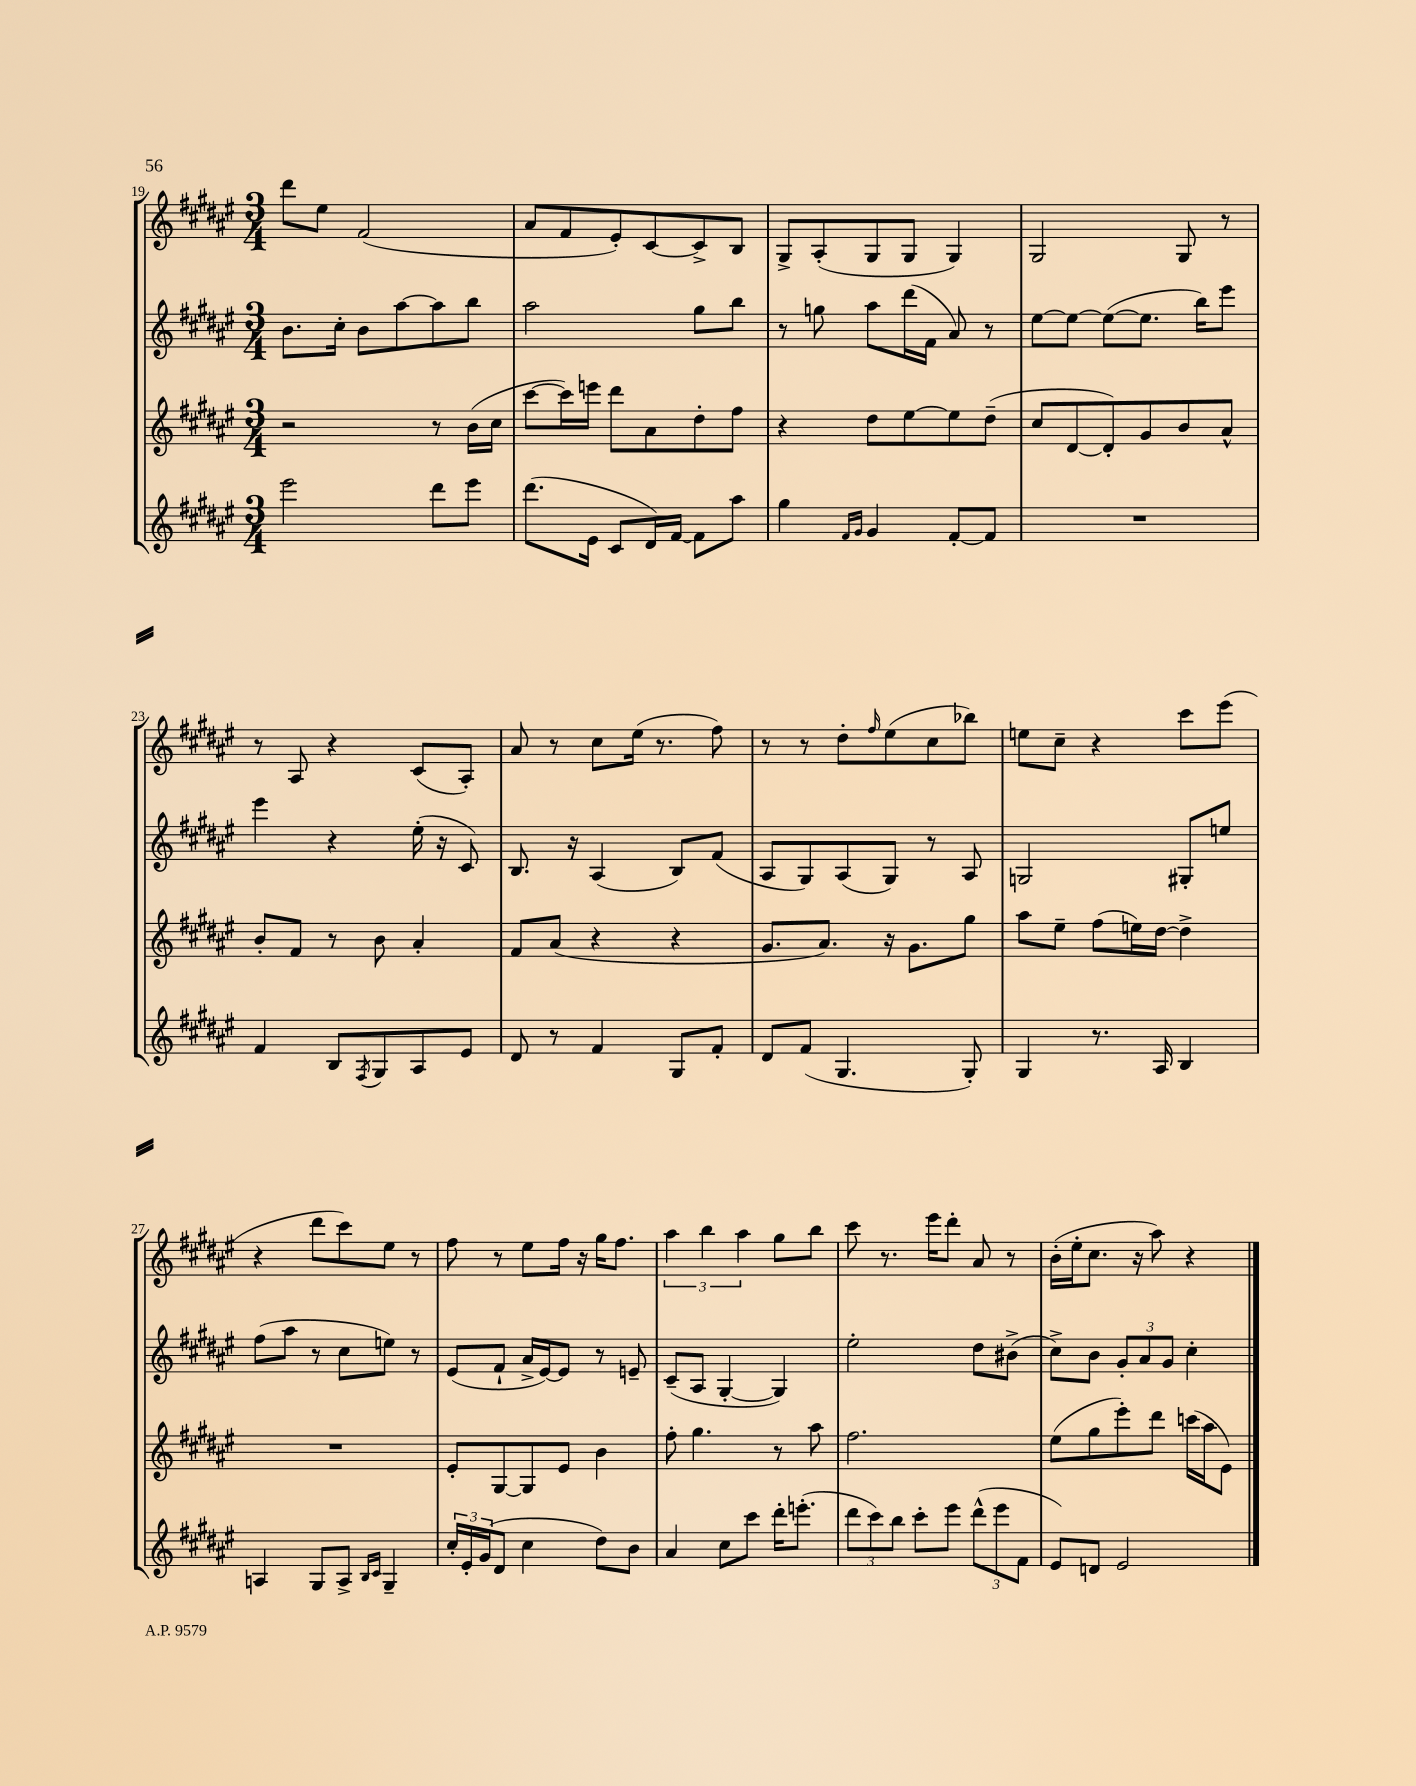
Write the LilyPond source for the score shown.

<<
\new StaffGroup <<
\new Staff = "s0" {
    \clef treble \key fis \major \numericTimeSignature \time 3/4
    dis'''8 eis''8 fis'2( |
    ais'8 fis'8 eis'8-.) cis'8~ cis'8-> b8 |
    gis8-> ais8-.( gis8 gis8 gis4) |
    gis2 gis8 r8 |
    r8 ais8 r4 cis'8( ais8-.) |
    ais'8 r8 cis''8 eis''16( r8. fis''8) |
    r8 r8 dis''8-. \grace { fis''16 } eis''8( cis''8 bes''8) |
    e''8 cis''8-- r4 cis'''8 eis'''8( |
    r4 dis'''8 cis'''8) eis''8 r8 |
    fis''8 r8 eis''8 fis''16 r16 gis''16 fis''8. |
    \tuplet 3/2 { ais''4 b''4 ais''4 } gis''8 b''8 |
    cis'''8 r8. eis'''16 dis'''8-. ais'8 r8 |
    b'16-.( eis''16-. cis''8. r16 ais''8) r4 \bar "|." |
}
\new Staff = "s1" {
    \clef treble \key fis \major \numericTimeSignature \time 3/4
    b'8. cis''16-. b'8 ais''8~ ais''8 b''8 |
    ais''2 gis''8 b''8 |
    r8 g''8 ais''8 dis'''16( fis'16 ais'8) r8 |
    eis''8~ eis''8~ eis''8~( eis''8. b''16) eis'''8 |
    eis'''4 r4 eis''16-.( r16 cis'8) |
    b8. r16 ais4( b8) fis'8( |
    ais8 gis8) ais8( gis8) r8 ais8 |
    g2 gis8-. e''8 |
    fis''8( ais''8 r8 cis''8 e''8) r8 |
    eis'8( fis'8-! ais'16-> eis'16~) eis'8 r8 e'8-- |
    cis'8--( ais8 gis4~-. gis4) |
    eis''2-. dis''8 bis'8->( |
    cis''8->) b'8 \tuplet 3/2 { gis'8-. ais'8 gis'8 } cis''4-. \bar "|." |
}
\new Staff = "s2" {
    \clef treble \key fis \major \numericTimeSignature \time 3/4
    r2 r8 b'16( cis''16 |
    cis'''8~ cis'''16) e'''16 dis'''8 ais'8 dis''8-. fis''8 |
    r4 dis''8 eis''8~ eis''8 dis''8--( |
    cis''8 dis'8~ dis'8-.) gis'8 b'8 ais'8-^ |
    b'8-. fis'8 r8 b'8 ais'4-. |
    fis'8 ais'8( r4 r4 |
    gis'8. ais'8.) r16 gis'8. gis''8 |
    ais''8 eis''8-- fis''8( e''16) dis''16~ dis''4-> |
    R2. |
    eis'8-. gis8~ gis8 eis'8 b'4 |
    fis''8-. gis''4. r8 ais''8 |
    fis''2. |
    eis''8( gis''8 eis'''8-.) dis'''8 c'''16( ais''16 eis'8) \bar "|." |
}
\new Staff = "s3" {
    \clef treble \key fis \major \numericTimeSignature \time 3/4
    eis'''2 dis'''8 eis'''8 |
    dis'''8.( eis'16 cis'8 dis'16) fis'16~ fis'8 ais''8 |
    gis''4 \grace { fis'16 gis'16 } gis'4 fis'8~-. fis'8 |
    R2. |
    fis'4 b8 \acciaccatura { fis8 } gis8 ais8 eis'8 |
    dis'8 r8 fis'4 gis8 fis'8-. |
    dis'8 fis'8( gis4. gis8-.) |
    gis4 r8. ais16 b4 |
    a4 gis8 a8-> \grace { b16 cis'16 } gis4-- |
    \tuplet 3/2 { cis''16-. eis'16-. gis'16( } dis'8 cis''4 dis''8) b'8 |
    ais'4 cis''8 cis'''8 dis'''16-. e'''8.-.( |
    \tuplet 3/2 { dis'''8 cis'''8) b''8 } cis'''8-. eis'''8 \tuplet 3/2 { dis'''8-^( eis'''8 fis'8 } |
    eis'8) d'8 eis'2 \bar "|." |
}
>>
>>
\layout { \context { \Score currentBarNumber = #19 } }
